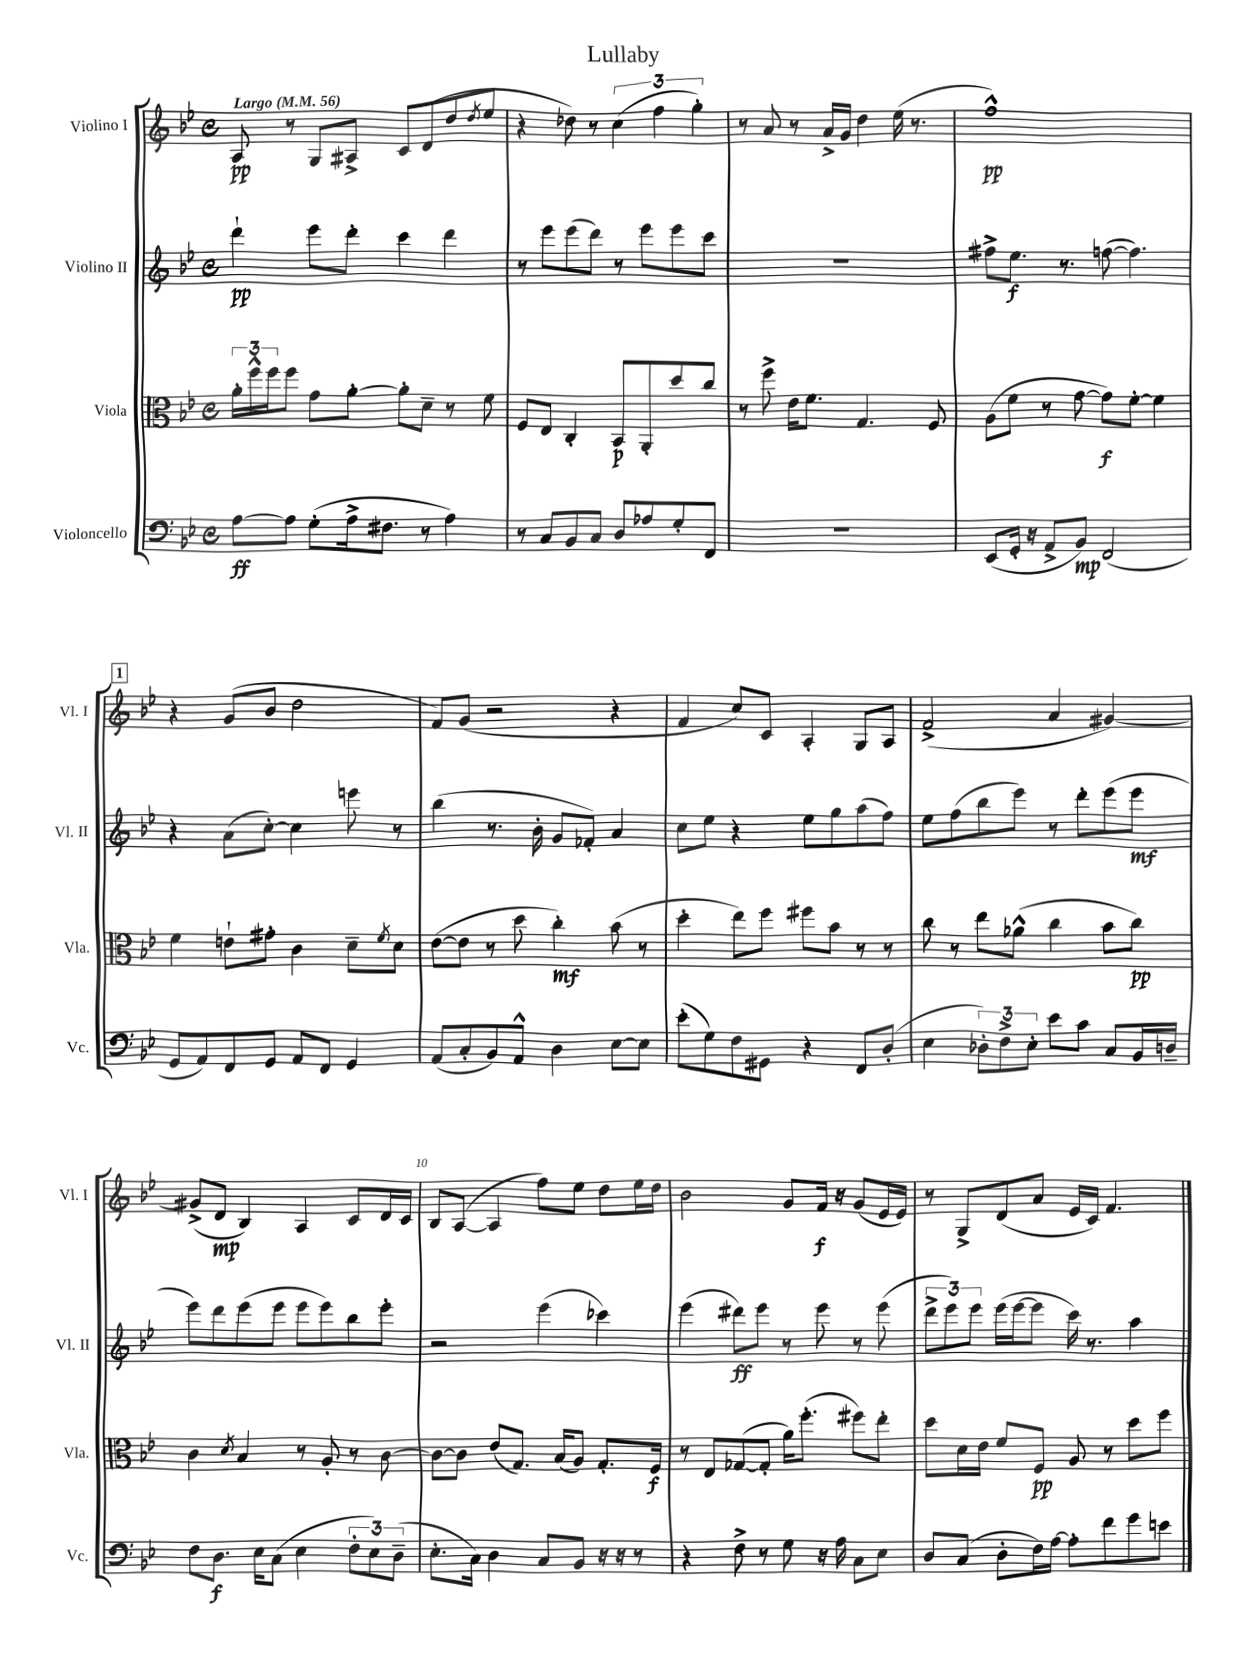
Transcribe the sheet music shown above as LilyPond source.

\header { title = "Lullaby" }
<<
\new StaffGroup <<
\new Staff = "s0" \with { instrumentName = "Violino I" shortInstrumentName = "Vl. I" } {
    \clef treble \key bes \major \defaultTimeSignature \time 4/4 \tempo "Largo" 4 = 56
    a8\pp r8 g8 ais8-> c'8 d'8( d''8 \acciaccatura { d''8 } ees''8 |
    r4 des''8) r8 \tuplet 3/2 { c''4( f''4 g''4-.) } |
    r8 a'8 r8 a'16-> g'16 d''4 ees''16( r8. |
    f''1-^\pp) |
    \mark \markup { \box "1" } r4 g'8( bes'8 d''2 |
    f'8) g'8( r2 r4 |
    f'4 c''8) c'8 a4-. g8 a8 |
    f'2->( a'4 gis'4~) |
    gis'8->( d'8\mp bes4) a4 c'8 d'16 c'16 |
    bes8 a8~( a4 f''8) ees''8 d''8 ees''16 d''16 |
    bes'2 g'8 f'16\f r16 g'8( ees'16 ees'16) |
    r8 g8-> d'8( a'8 ees'16 c'16) f'4. \bar "|." |
}
\new Staff = "s1" \with { instrumentName = "Violino II" shortInstrumentName = "Vl. II" } {
    \clef treble \key bes \major \defaultTimeSignature \time 4/4
    d'''4-!\pp ees'''8 d'''8-. c'''4 d'''4 |
    r8 ees'''8 ees'''8( d'''8) r8 ees'''8 ees'''8 c'''8 |
    R1 |
    fis''8-> ees''8.\f r8. f''8~( f''4.) |
    \mark \markup { \box "1" } r4 a'8( c''8~-.) c''4 e'''8 r8 |
    bes''4( r8. bes'16-. g'8 fes'8-.) a'4 |
    c''8 ees''8 r4 ees''8 g''8 a''8( f''8) |
    ees''8 f''8( bes''8 ees'''8) r8 d'''8-. ees'''8( ees'''8\mf |
    ees'''8) d'''8 ees'''8( ees'''8 ees'''8 ees'''8) bes''8 ees'''8-. |
    r2 ees'''4( ces'''4) |
    ees'''4( dis'''8\ff) ees'''8 r8 ees'''8 r8 ees'''8( |
    \tuplet 3/2 { d'''8-> ees'''8) ees'''8 } ees'''16( ees'''16~ ees'''8 c'''16) r8. a''4 \bar "|." |
}
\new Staff = "s2" \with { instrumentName = "Viola" shortInstrumentName = "Vla." } {
    \clef alto \key bes \major \defaultTimeSignature \time 4/4
    \tuplet 3/2 { a'16-. f''16-^ f''16 } f''8 g'8 a'8~-. a'8-. d'8-- r8 f'8 |
    f8 ees8 c4-. bes,8\p a,8-. d''8 c''8 |
    r8 f''8-> ees'16 f'8. g4. f8 |
    a8( f'8 r8 g'8~ g'8\f) f'8~-. f'4 |
    \mark \markup { \box "1" } f'4 e'8-! gis'8-. c'4 d'8-- \acciaccatura { f'8 } d'8 |
    ees'8~( ees'8 r8 d''8 c''4-.\mf) bes'8( r8 |
    d''4-. ees''8) f''8 fis''8 bes'8 r8 r8 |
    c''8 r8 ees''8 aes'8-^( c''4 bes'8 c''8\pp) |
    c'4 \acciaccatura { d'8 } bes4 r8 a8-. r8 c'8~ |
    c'8~ c'8 ees'8( g8.) bes16( a8) g8.-. f16\f |
    r8 ees8 ges8~( ges8-. a'16) f''8.-.( fis''8) ees''8-. |
    d''8 d'16 ees'16 f'8 f8\pp a8 r8 d''8 f''8 \bar "|." |
}
\new Staff = "s3" \with { instrumentName = "Violoncello" shortInstrumentName = "Vc." } {
    \clef bass \key bes \major \defaultTimeSignature \time 4/4
    a8~\ff a8 g8-.( a16-> fis8. r8 a4) |
    r8 c8 bes,8 c8 d8 aes8 g8-. f,8 |
    R1 |
    ees,8( g,16-. r16 a,8-> bes,8\mp) f,2( |
    \mark \markup { \box "1" } g,8 a,8) f,8 g,8 a,8 f,8 g,4 |
    a,8( c8-. bes,8) a,8-^ d4 ees8~ ees8 |
    ees'8-.( g8) f8 gis,8 r4 f,8 d8-.( |
    ees4 \tuplet 3/2 { des8-.) f8-> ees8-. } ees'8 c'8 c8 bes,16 d16-- |
    f8 d8.\f ees16 c8( ees4 \tuplet 3/2 { f8-. ees8) d8--( } |
    ees8.-. c16) d4 c8 bes,8 r16 r16 r8 |
    r4 f8-> r8 g8 r16 a16 c8 ees8 |
    d8 c8( d8-. f16) a16~ a8-. f'8 g'8 e'8 \bar "|." |
}
>>
>>
\layout { \context { \Score \override BarNumber.break-visibility = ##(#f #t #t) barNumberVisibility = #(every-nth-bar-number-visible 5) } }
